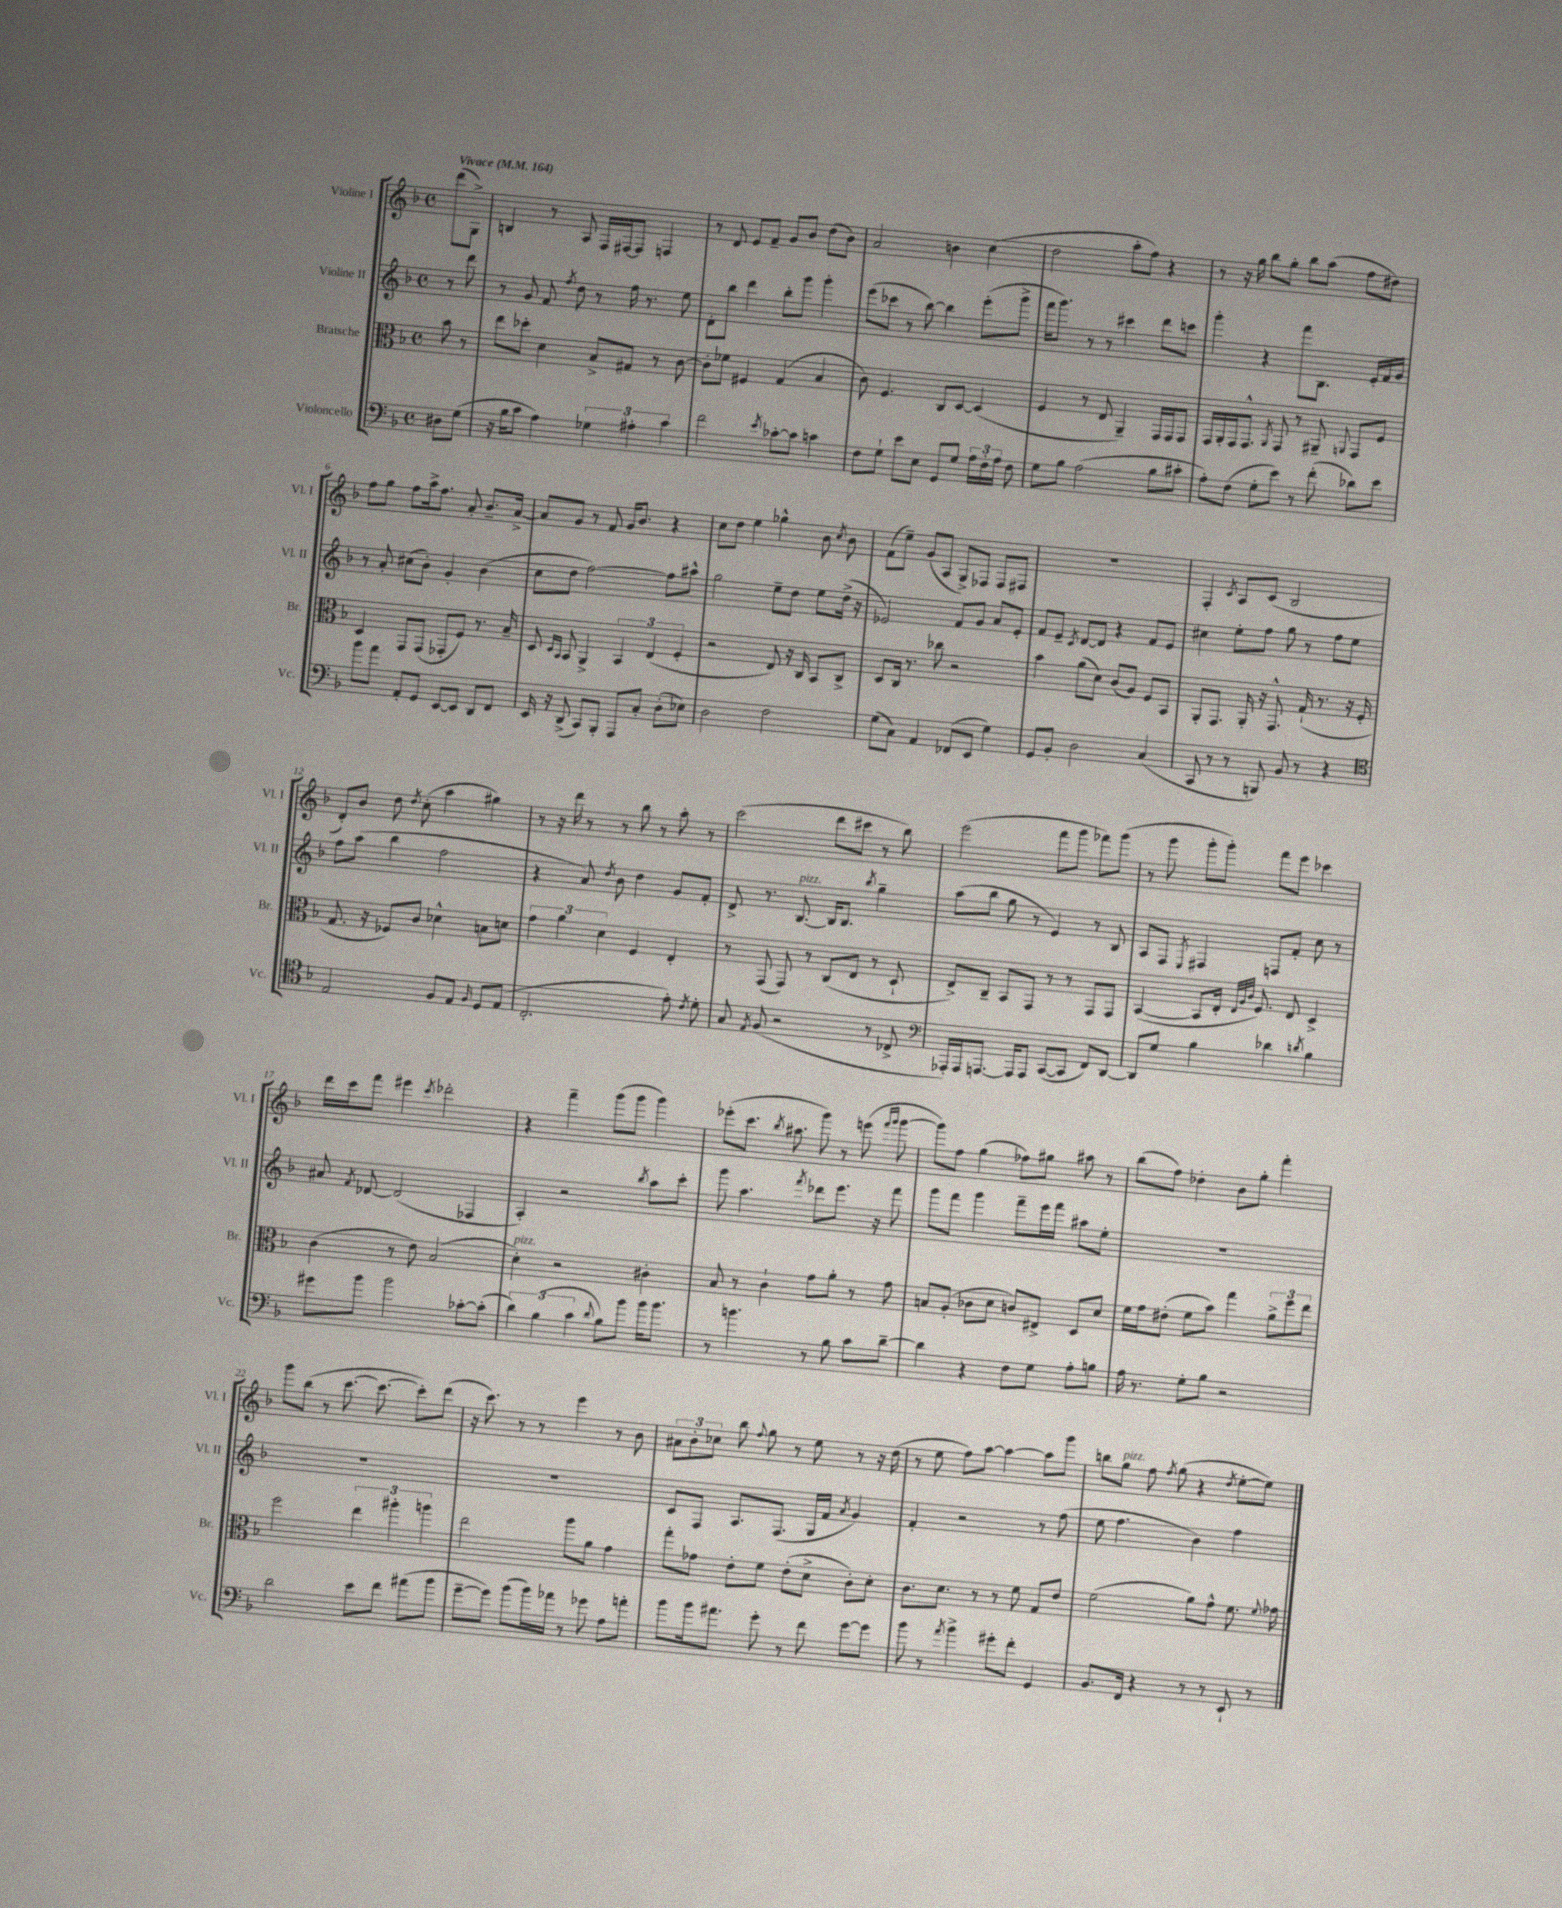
<<
\new StaffGroup <<
\new Staff = "s0" \with { instrumentName = "Violine I" shortInstrumentName = "Vl. I" } {
    \clef treble \key f \major \defaultTimeSignature \time 4/4 \partial 4 \tempo "Vivace" 4 = 164
    \autoBeamOff d'''8[( g8]->) |
    b4 r8 a8 f16[ fis16~ fis8] f4 |
    r8 d'8 e'8[ f'8]-- g'8[ bes'8] d''8[( bes'8]) |
    a'2 b'4 c''4( |
    d''2 a''8[-. f''8]) r4 |
    r8 r16 g''16 bes''8[ g''8]-. bes''8[ a''8]( f''8[ dis''8]) |
    f''8[ g''8] f''8[ a''16-> f''8.] a'8-. bes'8.[-- a'16]~-> |
    a'8[ g'8] r8 f'8 g'16[ bes'8.] r4 |
    c''8[ d''8] e''4 ges''4-^ bes'8 \acciaccatura { c''8 } bes'8 |
    f'8[( e''8]--) g'8[( a8] g8[->) fes8] fes8[ fis8] |
    R1 |
    f4-. \acciaccatura { c'8 } a8[ c'8]( bes2 |
    d'8[-.) bes'8] d''8 \acciaccatura { d''8 } c''8-.( a''4 gis''4) |
    r8 r16 d'''16 r8 r8 bes''8 r8 a''8-. r8 |
    c'''2( d'''8[ cis'''8] r8 bes''8) |
    e'''2( f'''8[ g'''8] fes'''8[) g'''8]( |
    r8 g'''8 g'''8[-. g'''8]-.) f'''8[ e'''8] ces'''4 |
    d'''16[ c'''16 f'''8] eis'''4 \acciaccatura { c'''8 } des'''2-. |
    r4 f'''4-- g'''8[( g'''8] g'''4) |
    ees'''8[-.( c'''8.] \acciaccatura { bes''8 } ais''8. g'''8) r8 e'''8( \grace { f'''16[ g'''16] } g'''8~ |
    g'''8[) f''8] g''4( fes''8[) gis''8] ais''8 r8 |
    bes''8[( f''8]) des''4-. bes'8[ g''8]-. f'''4-. |
    g'''8[ bes''8]( r8 c'''8.~ c'''8.~ c'''8[-.) d'''8]( |
    r16 c'''8.) r8 r8 e'''4 r8 bes'8 |
    \tuplet 3/2 { ais'8[ bes'8-. ces''8] } bes''8 \appoggiatura { f''8 } g''8 r8 e''8 r8 r16 d''16( |
    r8 e''8 f''8[) a''8]~ a''4~ a''8[ g'''8] |
    b''8[ g''8]^\markup { \italic "pizz." } f''8 \acciaccatura { f''8 } g''8( r4 \acciaccatura { d''8 } e''8[~-. e''8]) \bar "|." |
}
\new Staff = "s1" \with { instrumentName = "Violine II" shortInstrumentName = "Vl. II" } {
    \clef treble \key f \major \defaultTimeSignature \time 4/4 \partial 4
    \autoBeamOff r8 d'''8 |
    r8 g'8 f'8 \acciaccatura { f''8 } d''8 r8 f''16 r8. e''8 |
    d'8[-. bes''8] d'''4 bes''8[-. g'''8] g'''4-. |
    e'''8[( ces'''8] r8 bes''8~) bes''4 e'''8[-.( g'''8]-> |
    f'''16[ g'''8.]) r8 r8 cis'''4 d'''8[ c'''8] |
    g'''4-. r4 f'''8[ bes8.] e'16[-. f'16 g'16] |
    r8 a'8-. cis''8[( bes'8]-.) g'4-. bes'4( |
    c''8[ d''8] f''2~) f''8[ ais''8]-^ |
    g''2 e''8[-- d''8] e''8[ d''16]->( r16 |
    ees'2) f'8[ g'8] a'8[ ees'8]-. |
    f'8[ e'8]-- \acciaccatura { c'8 } d'8[~ d'8] r4 f'8[ e'8] |
    cis''4 e''8[-. f''8] g''8 r8 f''8[ e''8] |
    f''8[ a''8]( bes''4 f''2 |
    r4 a'8) \acciaccatura { d''8 } bes'8 d''4 g'8[ f'8]-. |
    d'8-> r8. bes8.~^\markup { \italic "pizz." } bes16[ bes8.] \acciaccatura { bes''8 } g''4-- |
    a''8[( bes''8] g''8 r8 e'4) r8 bes8 |
    a8[ f8] \acciaccatura { e8 } fis4 f8[ f'8]-. c''8 r8 |
    ais'8 \acciaccatura { f'8 } des'8~ des'2( fes4 |
    a4-.) r2 \acciaccatura { bes''8 } a''8[ c'''8]-. |
    g'''8 a''4. \acciaccatura { f'''8 } des'''8[ e'''8.] r16 f'''8 |
    g'''8[ f'''8] g'''4 f'''8[-- e'''16 f'''16] ais''8[ e''8]-. |
    R1 |
    R1 |
    R1 |
    c'8[ f8] a8.[ f8.]( g16[ f'16] \acciaccatura { a'8 } g'4) |
    f'4-. r2 r8 f''8( |
    e''8 f''4. bes'4) f''4 \bar "|." |
}
\new Staff = "s2" \with { instrumentName = "Bratsche" shortInstrumentName = "Br." } {
    \clef alto \key f \major \defaultTimeSignature \time 4/4 \partial 4
    \autoBeamOff bes'8 r8 |
    e''8[ des''8]-. d'4 bes8[-> gis8] r8 c'8~ |
    c'8[-. fes'8] fis4 g4( bes4 |
    c'8) f4. c8[ d8]~ d4( |
    f4 r8 e8 a,4--) g,16[ g,16 g,8] |
    g,16[ a,16-. g,16 g,8.]-^ \acciaccatura { a,8 } g,8 r8 ais,8-- \appoggiatura { a,8 } g,8[ f8] |
    d4 g,8[ g,8]( ges,8[-. f8]) r8. bes16-- |
    d8 \grace { d16[ bes,16] } bes,8 a,4-> \tuplet 3/2 { bes,4 e4( f4-. } |
    r2 e8) r16 c16 bes,8[ c8]-> |
    d8[ c16] r8. ces''8 r2 |
    bes'4 a'8[( d'8]) c'8[( a8]) f8[ bes,8] |
    a,8[-. g,8.] a,16-. r16 g,8.-^ g16-!( r8. r16 f16-. |
    g8. r16 fes8[) c'8] des'4-^ b8[ d'8] |
    \tuplet 3/2 { g'4 a'4 d'4 } f4 e4-. |
    r8 g,8( g,8) r8 c8[( e8] r8 d8-! |
    e8[->) c8]-- bes,8[ g,8] r8 r8 g,8[ g,8] |
    bes,4~( bes,8[ e16]-. \grace { e32[ a32 c'32] } f8.) e8 d4-> |
    c'4( r8 e'8) bes2( |
    d'4-.^\markup { \italic "pizz." }) r2 cis'4-. |
    bes8 r8 c'4-! g'8[ a'8]-. r8 g'8 |
    b8[ a8]-.( ces'8[ d'8] c'8[) eis8]-> d8[ d'8] |
    f'16[ g'16 eis'8]-.( f'8[ bes'8]) g''4 \tuplet 3/2 { a'8[-> f''8 e''8] } |
    f''2 \tuplet 3/2 { e''4 ais''4-. a''4 } |
    e''2 a''8[ a'8] g'4 |
    g''8[-. ges'8] e'8[-. f'8] e'8[-.( d'8]-> c'8[-.) d'8]-. |
    c'8.[ d'8.] r8 r8 f'8 g8[ e'8] |
    f'2( a'8[) g'8]-^ f'8. \appoggiatura { f'8 } ges'16 \bar "|." |
}
\new Staff = "s3" \with { instrumentName = "Violoncello" shortInstrumentName = "Vc." } {
    \clef bass \key f \major \defaultTimeSignature \time 4/4 \partial 4
    \autoBeamOff dis8[ g8]( |
    r16 bes16[ c'8] a4) \tuplet 3/2 { ges4 ais4-. c'4 } |
    f'2 \acciaccatura { e'8 } ces'8[~-. ces'8] c'4 |
    f8[ g8]-! e'8[ e8] g,8[ g8] \tuplet 3/2 { a16[ f16-. a16] } f8 |
    g8[ bes8] a2( bes8[ cis'8]-. |
    a8[-.) f8]( g8[-. e'8]) r8 f'8-.( des'8[) e'8] |
    bes'8[ a'8] a,8[-. g,8] e,8[~ e,8] d,8[ f,8] |
    e,16 r16 d,8->( c,8[) bes,,8]-. a,,8[ c8]-. d8[-.( ees8]) |
    d2 f2 |
    g8[( c8]) a,4 fes,8[( e,8] g4) |
    g,8[ bes,8]-. d2 c4( |
    c,8 r8 r8 b,,8) bes,8 r8 r4 |
    \clef tenor e2 f8[ e8] \grace { f16 } d8[ e8]( |
    c2.-. e'8-.) \acciaccatura { c'8 } d'8-. |
    g8 \acciaccatura { e8 } f8( r2 r8 ces8-> |
    \clef bass aes,,16[-.) aes,,16 a,,8.]~ a,,16[ a,,8] c,8[~( c,8] f,8[) d,8]~ |
    d,8[ g8] bes4 des'4 \acciaccatura { d'8 } bes4 |
    gis'8[ bes'8] bes'2 ces'8[~-. ces'8]-.( |
    \tuplet 3/2 { d'4) bes4( c'4 } \appoggiatura { d'8 } bes8[) bes'8] bes'16[ bes'8.] |
    r8 b'4. r8 bes8 c'8[ d'8]~-- |
    d'4 r4 f8[ g8] a8[-. b8] |
    a16 r8. g8[-. bes8] r2 |
    d'2 e'8[ f'8] ais'8[( bes'8] |
    g'8[~-- g'8]) bes'8[( bes'16) aes'16] r8 ges'8 a8[ a'8]-. |
    bes'8[ bes'16 ais'8.] g'8-. r8 f'8 g'8[~ g'8] |
    bes'8 r8 \acciaccatura { a'8 } bes'4-> gis'8[-. f'8]-. g,4 |
    bes,8.[ f,16] r4 r8 r8 e,8-! r8 \bar "|." |
}
>>
>>
